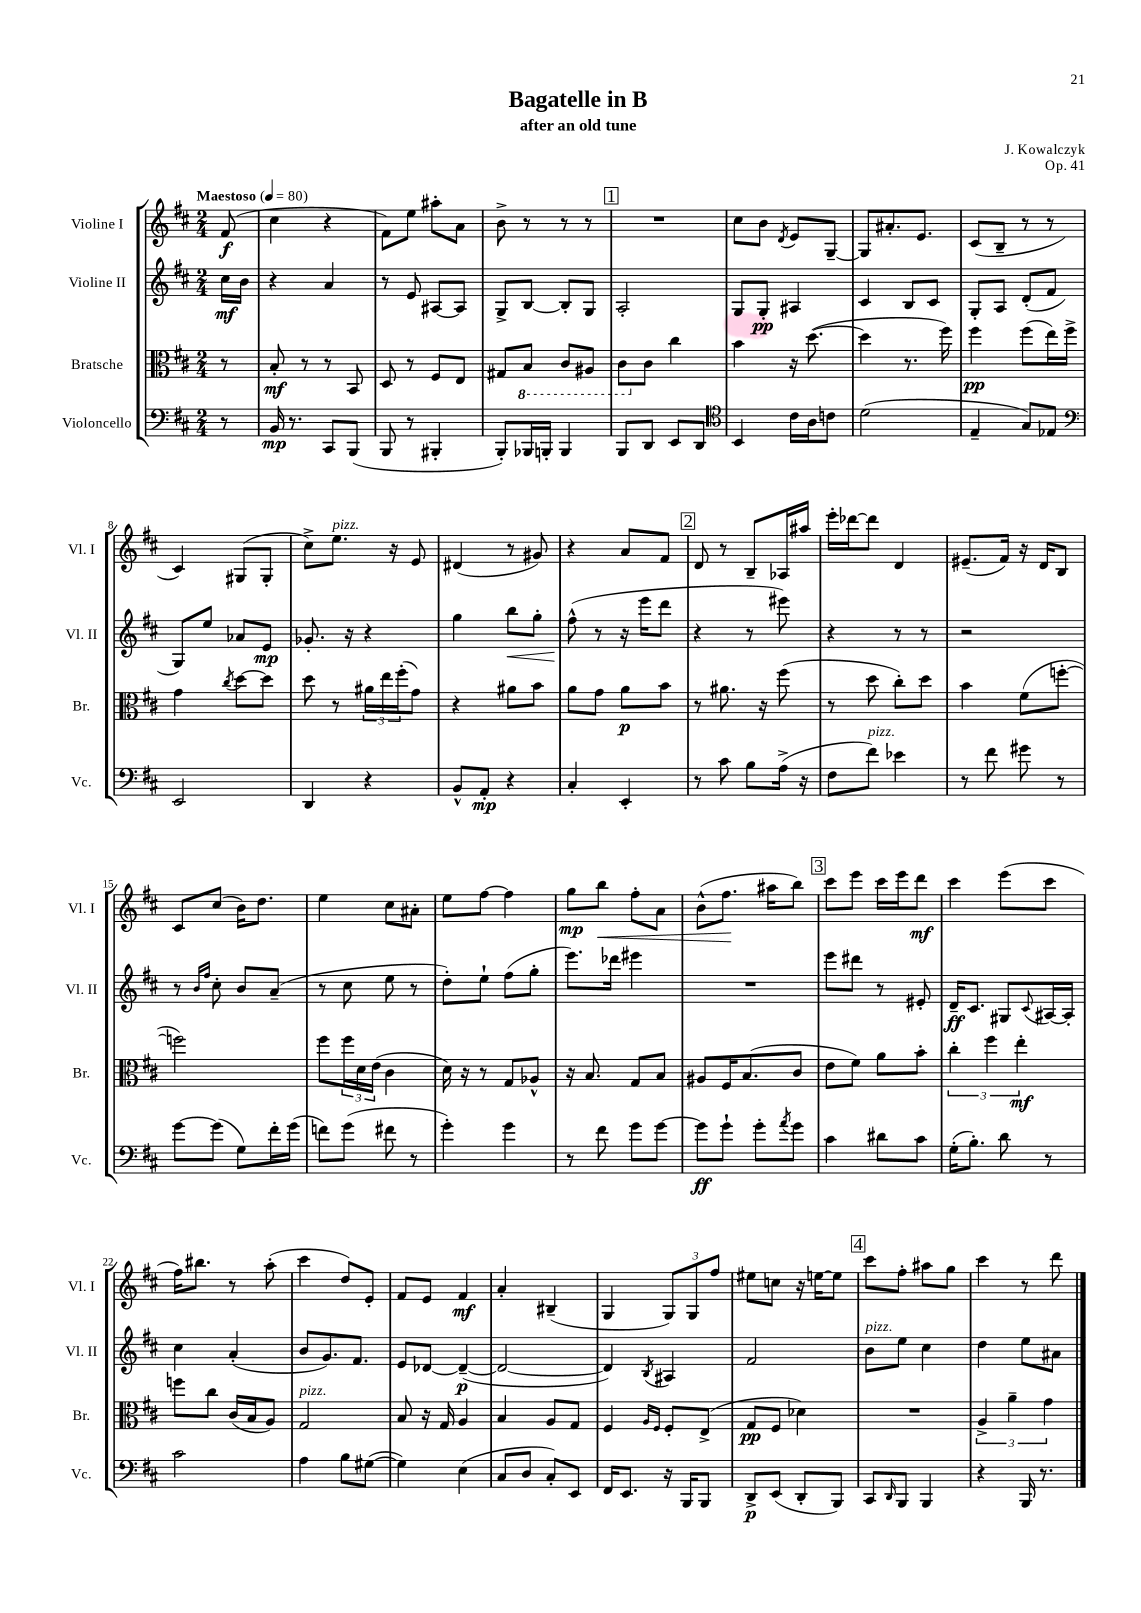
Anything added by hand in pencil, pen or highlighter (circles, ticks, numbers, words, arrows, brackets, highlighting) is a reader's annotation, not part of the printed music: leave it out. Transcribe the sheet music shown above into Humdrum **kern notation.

**kern	**dynam	**kern	**dynam	**kern	**dynam	**kern	**dynam
*part4	*part4	*part3	*part3	*part2	*part2	*part1	*part1
*staff4	*staff4	*staff3	*staff3	*staff2	*staff2	*staff1	*staff1
*I"Violoncello	*	*I"Bratsche	*	*I"Violine II	*	*I"Violine I	*
*I'Vc.	*	*I'Br.	*	*I'Vl. II	*	*I'Vl. I	*
*clefF4	*	*clefC3	*	*clefG2	*	*clefG2	*
*k[f#c#]	*	*k[f#c#]	*	*k[f#c#]	*	*k[f#c#]	*
*M2/4	*	*M2/4	*	*M2/4	*	*M2/4	*
*MM80	*	*MM80	*	*MM80	*	*MM80	*
=	=	=	=	=	=	=	=
!	!	!	!	!	!	!LO:TX:a:B:t=Maestoso	!
8r	.	8r	.	16cc#\LL	mf	(8f#/	f
.	.	.	.	16b\JJ	.	.	.
=1	=1	=1	=1	=1	=1	=1	=1
16BB/	mp	8B'/	mf	4r	.	4cc#\	.
8.r	.	.	.	.	.	.	.
.	.	8r	.	.	.	.	.
8CC#/L	.	8r	.	4a/	.	4r	.
(8BBB/J	.	8BB/	.	.	.	.	.
=2	=2	=2	=2	=2	=2	=2	=2
8BBB/	.	8D/	.	8r	.	8f#\L)	.
8r	.	8r	.	8e/	.	8ee\J	.
4BBB#X'/	.	8F#/L	.	[8A#X/L	.	8aa#X'\L	.
.	.	8E/J	.	8A#/J]	.	8a\J	.
=3	=3	=3	=3	=3	=3	=3	=3
8BBB'/L)	.	8G#X/L	.	8G^/L	.	8b^\	.
*	*	*8ba	*	*	*	*	*
16BBB-X/L	.	8BB/J	.	[8B/J	.	8r	.
16BBBn'/JJ	.	.	.	.	.	.	.
4BBB/	.	8C#/L	.	8B'/L]	.	8r	.
.	.	8AA#X/J	.	8G/J	.	8r	.
!!LO:REH:place=s1:t=1
=4	=4	=4	=4	=4	=4	=4	=4
8BBB/L	.	8C#\L	.	2A'/	.	2r	.
*	*	*X8ba	*	*	*	*	*
8DD/J	.	8c#\J	.	.	.	.	.
8EE/L	.	4cc#\	.	.	.	.	.
8DD/J	.	.	.	.	.	.	.
=5	=5	=5	=5	=5	=5	=5	=5
*clefC4	*	*	*	*	*	*	*
4BB/	.	4b\	.	8G/L	.	8cc#\L	.
.	.	.	.	8G'/J	pp	8b\J	.
.	.	.	.	.	.	8qd/	.
16c#\LL	.	16r	.	4A#X/	.	8e/L	.
16A\J	.	([8.dd\	.	.	.	.	.
8cn\J	.	.	.	.	.	[8G~/J	.
=6	=6	=6	=6	=6	=6	=6	=6
(2d\	.	4dd\]	.	4c#/	.	8G/L]	.
.	.	.	.	.	.	8.a#X'/	.
.	.	8.r	.	8B/L	.	.	.
.	.	.	.	.	.	8.e/J	.
.	.	.	.	8c#/J	.	.	.
.	.	16ff#\)	.	.	.	.	.
=7	=7	=7	=7	=7	=7	=7	=7
4E~/	.	4ff#\	pp	8G'/L	.	(8c#/L	.
.	.	.	.	8A/J	.	8B~/J	.
8G/L)	.	(8ff#\L	.	(8d'/L	.	8r	.
8E-X/J	.	16ee\L)	.	8f#/J	.	8r	.
.	.	16ff#^\JJ	.	.	.	.	.
!!LO:LB:g=z
=8	=8	=8	=8	=8	=8	=8	=8
*clefF4	*	*	*	*	*	*	*
2EE/	.	4g\	.	8G/L)	.	4c#/)	.
.	.	.	.	8ee/J	.	.	.
.	.	8qcc#/	.	.	.	.	.
.	.	[8dd\L	.	8a-X/L	.	(8G#X/L	.
.	.	8dd\J]	.	8e/J	mp	8G#'/J	.
=9	=9	=9	=9	=9	=9	=9	=9
4DD/	.	8dd\	.	8.g-X'/	.	8cc#^\L)	.
!	!	!	!	!	!	!LO:TX:a:i:t=pizz.	!
.	.	8r	.	.	.	8.ee\J	.
.	.	.	.	16r	.	.	.
4r	.	24a#X\LL	.	4r	.	.	.
.	.	24ee\	.	.	.	.	.
.	.	.	.	.	.	16r	.
.	.	(24ff#'\J	.	.	.	.	.
.	.	8g\J)	.	.	.	8e/	.
=10	=10	=10	=10	=10	=10	=10	=10
8BB^^/L	.	4r	.	4gg\	.	(4d#X/	.
8AA'/J	mp	.	.	.	.	.	.
!	!	!	!	!	!LO:HP:b	!	!
4r	.	8a#X\L	.	8bb\L	<	8r	.
.	.	8b\J	.	8gg'\J	.	8g#X/)	.
=11	=11	=11	=11	=11	=11	=11	=11
4C#'/	.	8a\L	.	(8ff#^^\	.	4r	.
.	.	8g\J	.	8r	[	.	.
4EE'/	.	8a\L	p	16r	.	8a/L	.
.	.	.	.	16eee\KL	.	.	.
.	.	8b\J	.	8ddd\J	.	8f#/J	.
!!LO:REH:place=s1:t=2
=12	=12	=12	=12	=12	=12	=12	=12
8r	.	8r	.	4r	.	8d/	.
8c#\	.	8.a#X\	.	.	.	8r	.
8B\L	.	.	.	8r	.	8B~/L	.
.	.	16r	.	.	.	.	.
(16A^\Jk	.	(8ff#\	.	8eee#X\)	.	16A-X/L	.
16r	.	.	.	.	.	16aa#X/JJ	.
=13	=13	=13	=13	=13	=13	=13	=13
8F#\L	.	8r	.	4r	.	16eee'\LL	.
.	.	.	.	.	.	[16ddd-X\J	.
!LO:TX:a:i:t=pizz.	!	!	!	!	!	!	!
8f#\J)	.	8dd\	.	.	.	8ddd-\J]	.
4e-X\	.	8cc#'\L)	.	8r	.	4d/	.
.	.	8dd\J	.	8r	.	.	.
=14	=14	=14	=14	=14	=14	=14	=14
8r	.	4b\	.	2r	.	(8.e#X~/L	.
8f#\	.	.	.	.	.	.	.
.	.	.	.	.	.	16f#/Jk)	.
8g#X\	.	(8f#\L	.	.	.	16r	.
.	.	.	.	.	.	16d/KL	.
8r	.	[8ffn'\J	.	.	.	8B/J	.
!!LO:LB:g=z
=15	=15	=15	=15	=15	=15	=15	=15
[8g\L	.	2ffn\])	.	8r	.	8c#/L	.
.	.	.	.	16qqb/LL	.	.	.
.	.	.	.	16qqff#/JJ	.	.	.
(8g\J]	.	.	.	8cc#'\	.	(8cc#/J	.
8G\L)	.	.	.	8b/L	.	16b\KL)	.
.	.	.	.	.	.	8.dd\J	.
16f#'\L	.	.	.	(8a~/J	.	.	.
(16g\JJ	.	.	.	.	.	.	.
=16	=16	=16	=16	=16	=16	=16	=16
8fn\L)	.	8ff#\L	.	8r	.	4ee\	.
(8g\J	.	24ff#\L	.	8cc#\	.	.	.
.	.	24d\	.	.	.	.	.
.	.	(24e\JJ	.	.	.	.	.
8f#X\	.	4c#\	.	8ee\	.	8cc#\L	.
8r	.	.	.	8r	.	8a#X'\J	.
=17	=17	=17	=17	=17	=17	=17	=17
4g'\)	.	16d\)	.	8dd'\L)	.	8ee\L	.
.	.	16r	.	.	.	.	.
.	.	8r	.	8ee`\J	.	[8ff#\J	.
4g\	.	8G/L	.	(8ff#\L	.	4ff#\]	.
.	.	8A-X^^/J	.	8gg'\J	.	.	.
=18	=18	=18	=18	=18	=18	=18	=18
8r	.	16r	.	8.eee\L)	.	8gg\L	mp
.	.	8.B/	.	.	.	.	.
!	!	!	!	!	!	!	!LO:HP:b
8f#\	.	.	.	.	.	8bb\J	<
.	.	.	.	16ddd-X\Jk	.	.	.
8g\L	.	8G/L	.	4eee#X\	.	8ff#'\L	.
[8g\J	.	8B/J	.	.	.	8a\J	.
=19	=19	=19	=19	=19	=19	=19	=19
8g\L]	ff	8A#X/L	.	2r	.	(8b^^\L	.
8g`\J	.	16F#/K	.	.	.	8.ff#\J	.
.	.	(8.B/	.	.	.	.	.
8g'\L	.	.	.	.	.	.	.
.	.	.	.	.	.	16aa#X\KL	[
8qa/	.	.	.	.	.	.	.
8g\J	.	8c#/J	.	.	.	8bb\J)	.
!!LO:REH:place=s1:t=3
=20	=20	=20	=20	=20	=20	=20	=20
4c#\	.	8e\L	.	8eee\L	.	8ccc#\L	.
.	.	8f#\J)	.	8ddd#X\J	.	8eee\J	.
8d#X\L	.	8a\L	.	8r	.	16ccc#\LL	.
.	.	.	.	.	.	16eee\J	.
8c#\J	.	8b'\J	.	8e#X'/	.	8ddd\J	mf
=21	=21	=21	=21	=21	=21	=21	=21
(16G'\KL	.	6cc#'\	.	16d~/KL	ff	4ccc#\	.
8.B'\J)	.	.	.	8.c#/J	.	.	.
.	.	6ff#\	.	.	.	.	.
8d\	.	.	.	8G#X/L	.	(8eee\L	.
.	.	6ee'\	mf	.	.	.	.
.	.	.	.	8qqc#/	.	.	.
8r	.	.	.	[16A#X/L	.	8ccc#\J	.
.	.	.	.	16A#'/JJ]	.	.	.
!!LO:LB:g=z
=22	=22	=22	=22	=22	=22	=22	=22
2c#\	.	8ffn\L	.	4cc#\	.	16ff#\KL)	.
.	.	.	.	.	.	8.bb#X\J	.
.	.	8cc#\J	.	.	.	.	.
.	.	(16c#/LL	.	(4a'/	.	8r	.
.	.	16B/J	.	.	.	.	.
.	.	8A/J)	.	.	.	(8aa'\	.
=23	=23	=23	=23	=23	=23	=23	=23
!	!	!LO:TX:a:i:t=pizz.	!	!	!	!	!
4A\	.	2G/	.	8b/L	.	4ccc#\	.
.	.	.	.	8.g/)	.	.	.
8B\L	.	.	.	.	.	8dd/L)	.
.	.	.	.	8.f#/J	.	.	.
([8G#X\J	.	.	.	.	.	8e'/J	.
=24	=24	=24	=24	=24	=24	=24	=24
4G#\])	.	8B/	.	8e/L	.	8f#/L	.
.	.	16r	.	[8d-X/J	.	8e/J	.
.	.	16G/	.	.	.	.	.
(4E\	.	4A/	.	(4d-~/_	p	4f#/	mf
=25	=25	=25	=25	=25	=25	=25	=25
8C#/L	.	4B/	.	2d-/_	.	4a'/	.
8D/J	.	.	.	.	.	.	.
8C#'/L)	.	8A/L	.	.	.	(4B#X~/	.
8EE/J	.	8G/J	.	.	.	.	.
=26	=26	=26	=26	=26	=26	=26	=26
16FF#/KL	.	4F#/	.	4d-/])	.	4G/	.
8.EE/J	.	.	.	.	.	.	.
.	.	16qqA/LL	.	.	.	.	.
.	.	16qqF#/JJ	.	8qB/	.	.	.
16r	.	8F#'/L	.	4A#X/	.	12G/L)	.
16BBB/KL	.	.	.	.	.	.	.
.	.	.	.	.	.	12G/	.
8BBB/J	.	(8E^/J	.	.	.	.	.
.	.	.	.	.	.	12ff#/J	.
=27	=27	=27	=27	=27	=27	=27	=27
8DD^/L	p	8G/L	pp	2f#/	.	8ee#X\L	.
(8EE/J	.	8F#/J	.	.	.	8ccn\J	.
8DD'/L	.	4d-X\)	.	.	.	16r	.
.	.	.	.	.	.	[16een\KL	.
8BBB/J)	.	.	.	.	.	8ee\J]	.
!!LO:REH:place=s1:t=4
=28	=28	=28	=28	=28	=28	=28	=28
!	!	!	!	!LO:TX:a:i:t=pizz.	!	!	!
8CC#/L	.	2r	.	8b\L	.	8ccc#\L	.
16qqDD/	.	.	.	.	.	.	.
8BBB/J	.	.	.	8ee\J	.	8ff#'\J	.
4BBB/	.	.	.	4cc#\	.	8aa#X\L	.
.	.	.	.	.	.	8gg\J	.
=29	=29	=29	=29	=29	=29	=29	=29
4r	.	6A^/	.	4dd\	.	4ccc#\	.
.	.	6a~\	.	.	.	.	.
16BBB/	.	.	.	8ee\L	.	8r	.
8.r	.	.	.	.	.	.	.
.	.	6g\	.	.	.	.	.
.	.	.	.	8a#X\J	.	8ddd\	.
==	==	==	==	==	==	==	==
*-	*-	*-	*-	*-	*-	*-	*-
